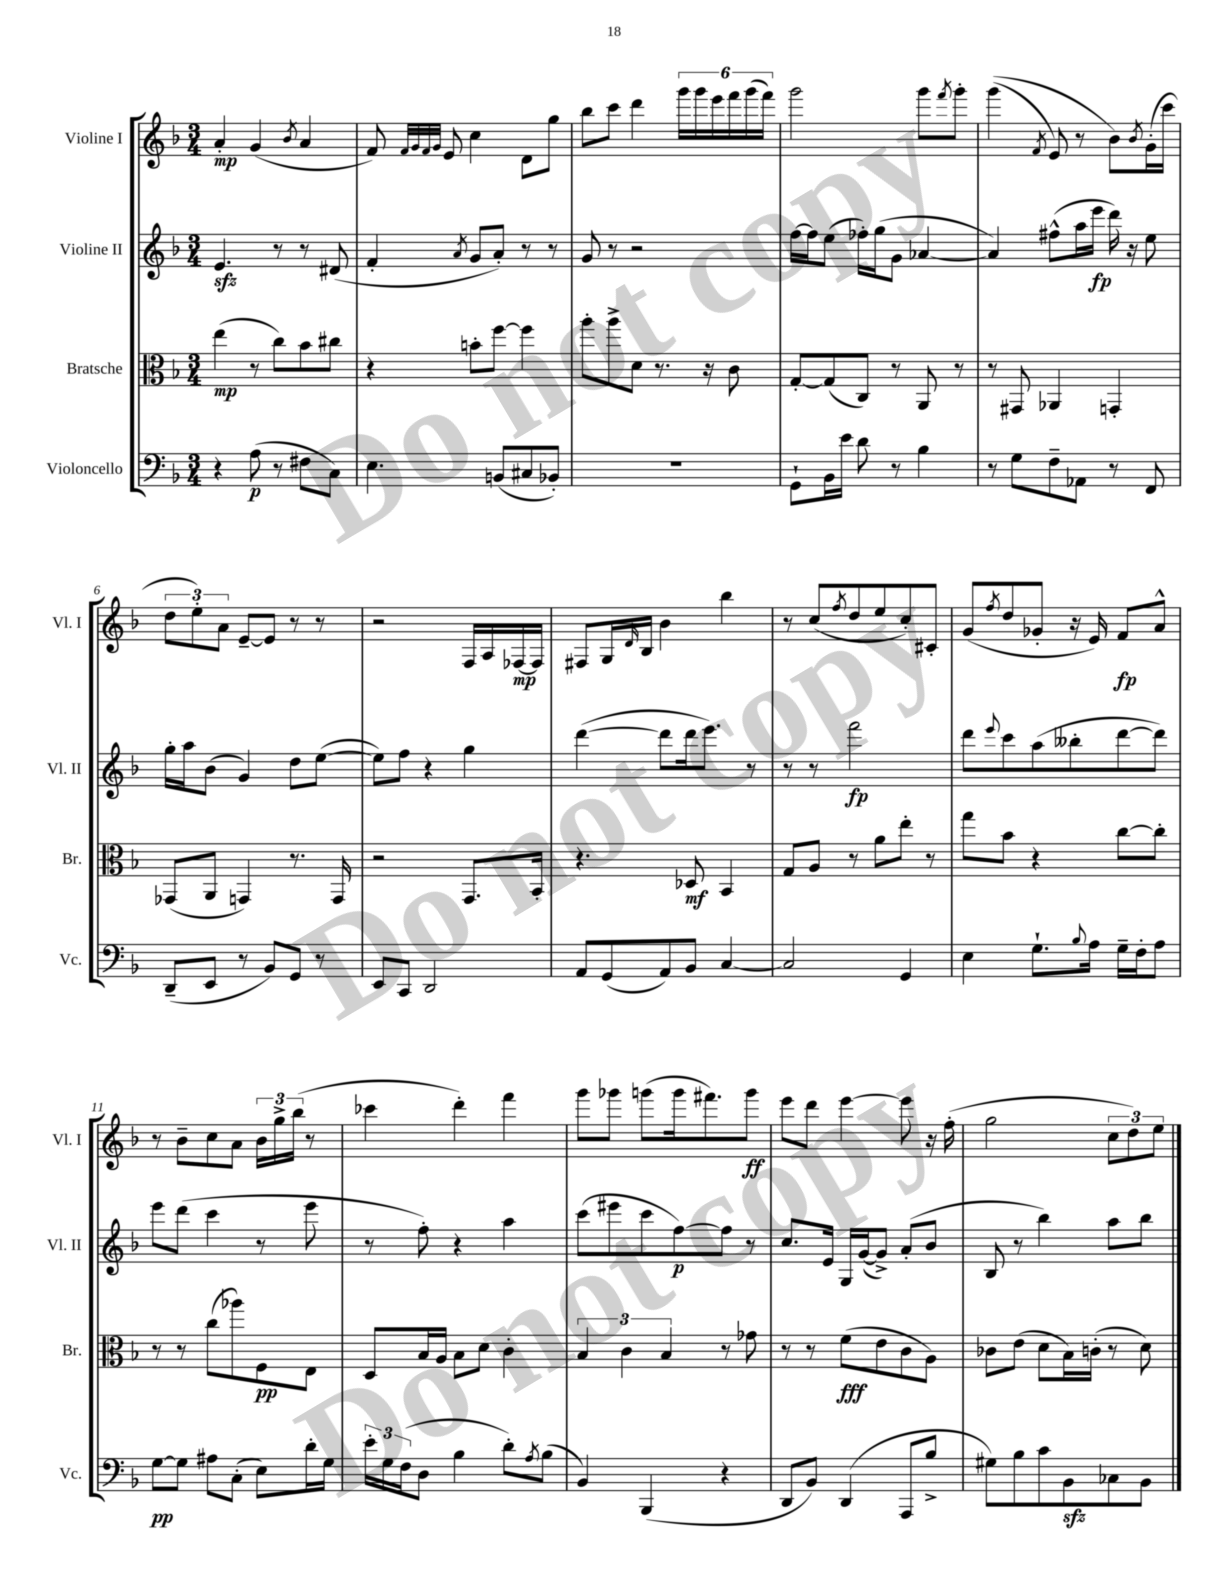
<<
\new StaffGroup <<
\new Staff = "s0" \with { instrumentName = "Violine I" shortInstrumentName = "Vl. I" } {
    \clef treble \key f \major \numericTimeSignature \time 3/4
    a'4-.\mp g'4( \acciaccatura { bes'8 } a'4 |
    f'8) \grace { f'32 g'32 f'32 g'32 } e'8 c''4 d'8 g''8 |
    bes''8 c'''8 d'''4 \tuplet 6/4 { g'''16 g'''16 e'''16 f'''16 g'''16( f'''16) } |
    g'''2 g'''8 \acciaccatura { f'''8 } g'''8-. |
    g'''4(\( \acciaccatura { f'8 } e'8) r8 bes'8\) \acciaccatura { bes'8 } g'16-.( c'''16 |
    \tuplet 3/2 { d''8 e''8-.) a'8 } e'8~-- e'8 r8 r8 |
    r2 f16 a16 fes16~\mp fes16 |
    fis8 g16 \grace { d'16 } bes16 bes'4 bes''4 |
    r8 c''8( \acciaccatura { f''8 } d''8 e''8 c''8-.) cis'8-. |
    g'8( \acciaccatura { f''8 } d''8 ges'8-. r16 e'16) f'8\fp a'8-^ |
    r8 bes'8-- c''8 a'8 \tuplet 3/2 { bes'16 g''16-> bes''16( } r8 |
    ces'''4 d'''4-.) f'''4 |
    g'''8 ges'''8 g'''8( g'''16 fis'''8.) g'''8\ff |
    e'''8 d'''8 e'''4~ e'''8 r16 f''16-.( |
    g''2 \tuplet 3/2 { c''8 d''8) e''8 } \bar "|." |
}
\new Staff = "s1" \with { instrumentName = "Violine II" shortInstrumentName = "Vl. II" } {
    \clef treble \key f \major \numericTimeSignature \time 3/4
    e'4.\sfz r8 r8 dis'8( |
    f'4-. \acciaccatura { a'8 } g'8 a'8-.) r8 r8 |
    g'8 r8 r2 |
    f''16~ f''16 e''8( fes''16-.) g''16( g'8 aes'4~ |
    aes'4) fis''8-^( a''16 e'''16\fp d'''16) r16 e''8 |
    g''16-. a''16 bes'8( g'4) d''8 e''8~( |
    e''8) f''8 r4 g''4 |
    d'''4~( d'''8 d'''16 e'''8.) r8 |
    r8 r8 f'''2\fp |
    d'''8 \appoggiatura { e'''8 } c'''8 a''8( beses''8-. d'''8~ d'''8) |
    e'''8 d'''8( c'''4 r8 e'''8 |
    r8 f''8-.) r4 a''4 |
    c'''8( eis'''8 c'''8 f''8~\p) f''8 r8 |
    c''8. e'16 g16 g'16~( g'8->) a'8-.( bes'8 |
    bes8 r8 bes''4) a''8 bes''8 \bar "|." |
}
\new Staff = "s2" \with { instrumentName = "Bratsche" shortInstrumentName = "Br." } {
    \clef alto \key f \major \numericTimeSignature \time 3/4
    e''4\mp( r8 c''8) bes'8 cis''8 |
    r4 b'8-. f''8~ f''4 |
    a''8-. a''8-> d'8 r8. r16 c'8 |
    g8~-. g8( c8) r8 a,8 r8 |
    r8 gis,8 aes,4 g,4-. |
    ges,8( a,8 g,4) r8. g,16 |
    r2 g,8. bes,16-. |
    r4. des8\mf bes,4 |
    g8 a8 r8 a'8 e''8-. r8 |
    g''8 bes'8 r4 c''8~ c''8-. |
    r8 r8 c''8( aes''8) f8\pp e8 |
    d8 bes16 a16 bes8 d'8 c'4-. |
    \tuplet 3/2 { bes4 c'4 bes4 } r8 ges'8 |
    r8 r8 f'8\fff( e'8 c'8 a8) |
    ces'8 e'8( d'8 bes16) c'16-.( r8 d'8) \bar "|." |
}
\new Staff = "s3" \with { instrumentName = "Violoncello" shortInstrumentName = "Vc." } {
    \clef bass \key f \major \numericTimeSignature \time 3/4
    r4 a8\p( r8 fis8 c8) |
    e4. b,8( cis8 bes,8-.) |
    R2. |
    g,8-! bes,16 e'16 d'8 r8 bes4 |
    r8 g8 f8-- aes,8 r8 f,8 |
    d,8--( e,8 r8 bes,8) g,8 r8 |
    e,8 c,8 d,2 |
    a,8 g,8( a,8) bes,8 c4~ |
    c2 g,4 |
    e4 g8.-! \appoggiatura { bes8 } a16 g16-- f16-. a8 |
    g8~\pp g8 ais8 c8-.( e8) d'16-. g16 |
    \tuplet 3/2 { e'16-. g16 f16( } d8 bes4 d'8-.) \acciaccatura { a8 } bes8( |
    bes,4) bes,,4( r4 |
    d,8 bes,8) d,4( a,,8 bes8-> |
    gis8) bes8 c'8 bes,8\sfz ces8 bes,8 \bar "|." |
}
>>
>>
